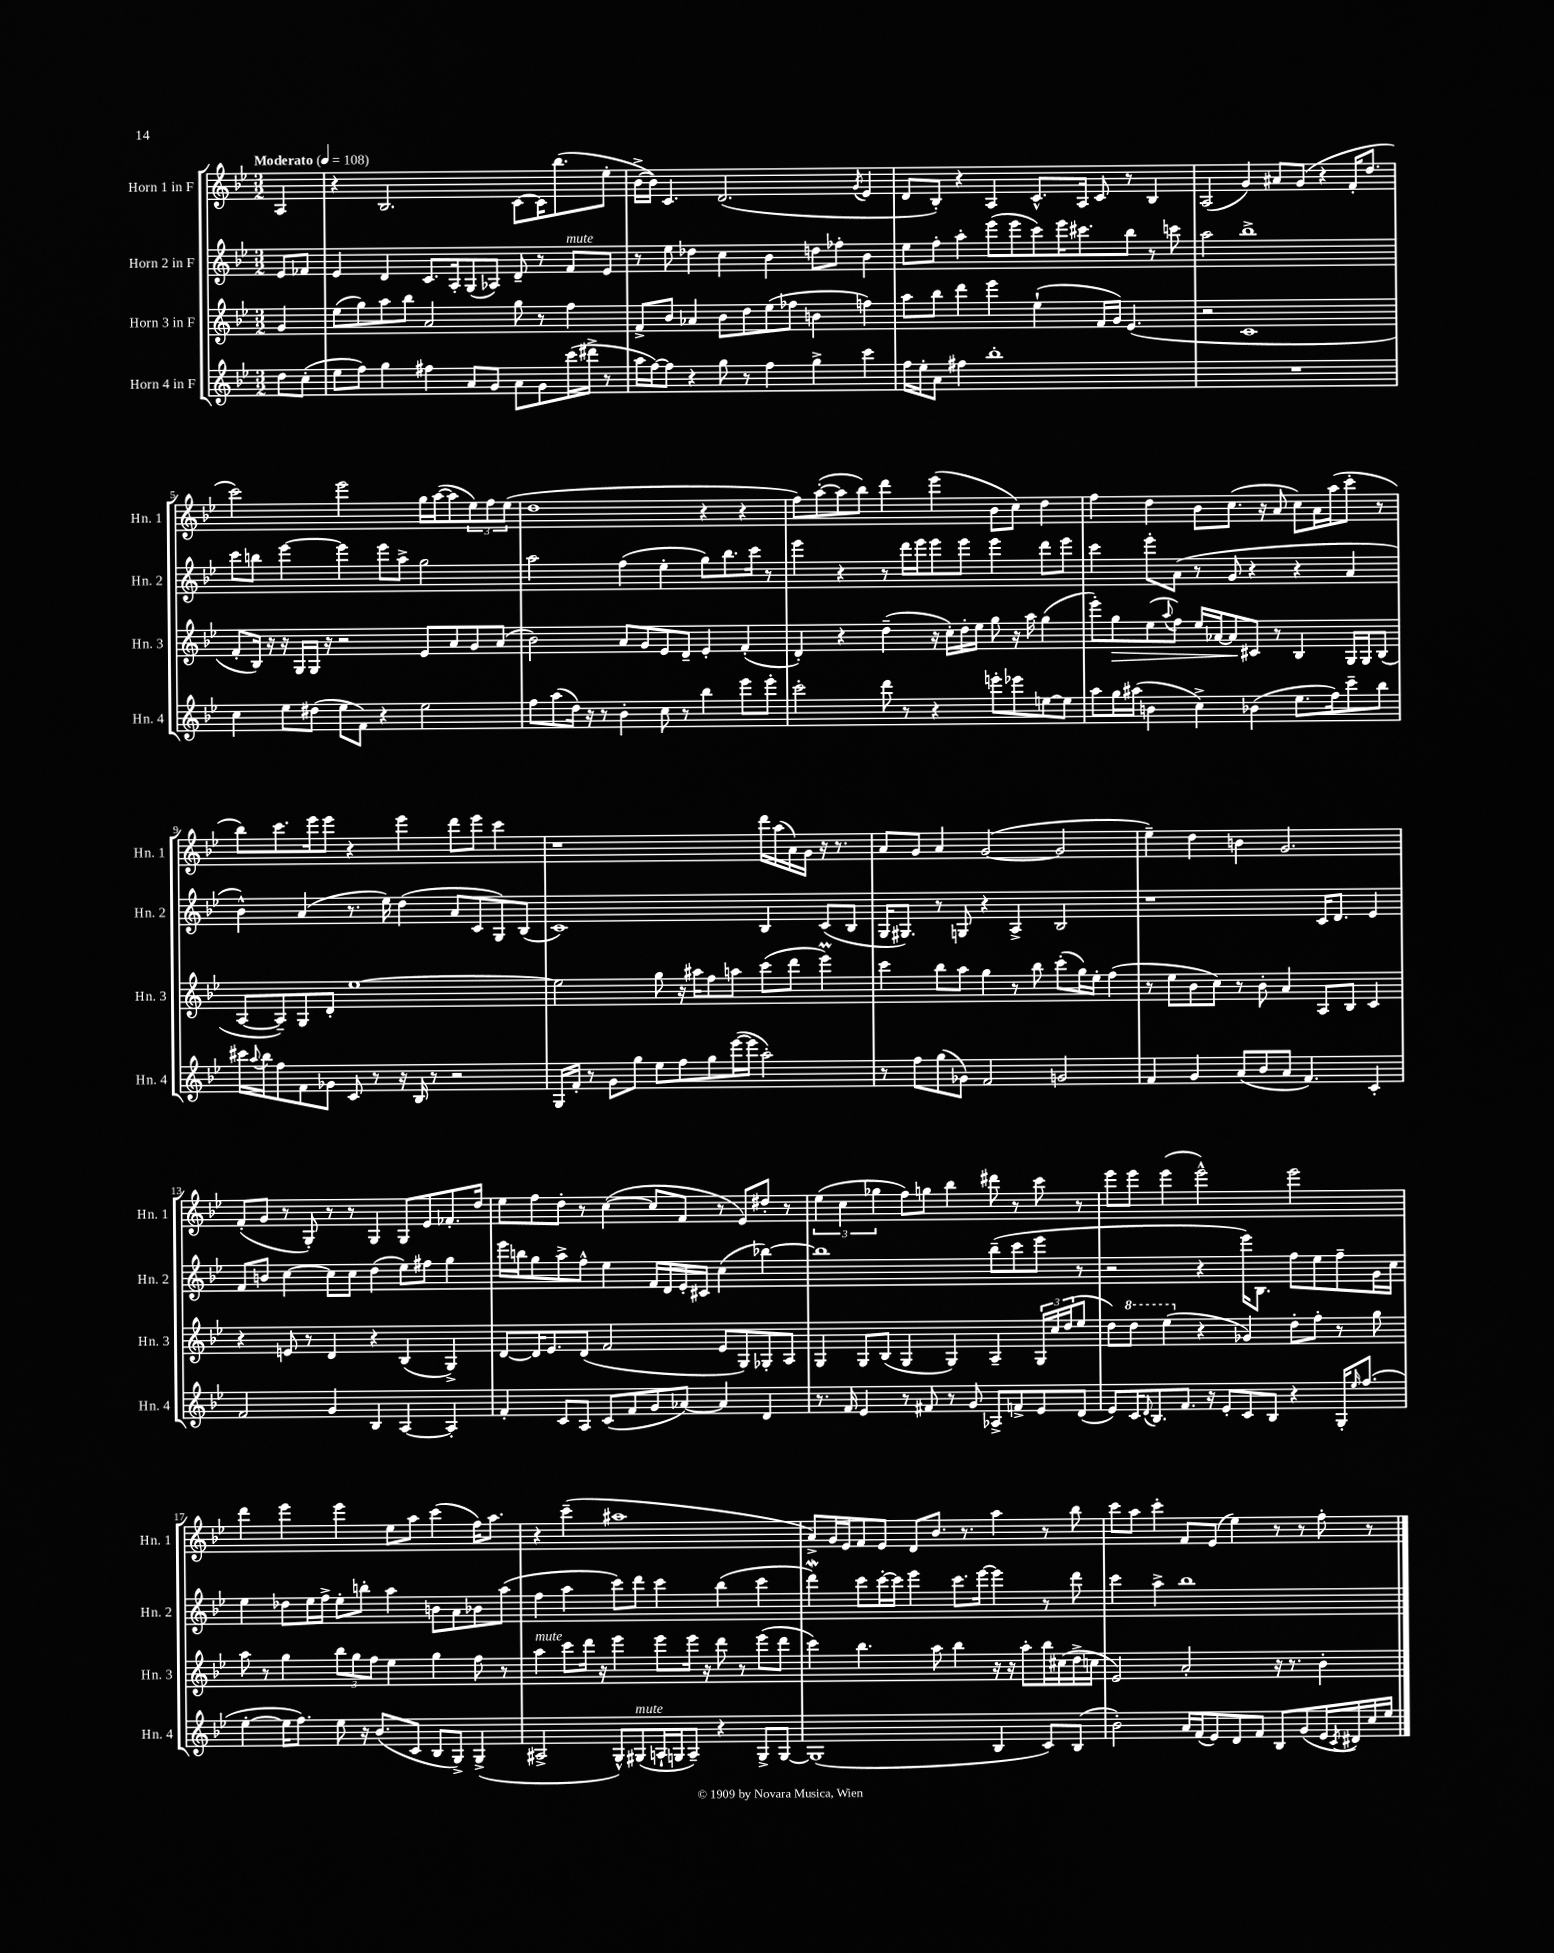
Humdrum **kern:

**kern	**kern	**kern	**kern
*staff4	*staff3	*staff2	*staff1
*clefG2	*clefG2	*clefG2	*clefG2
*k[b-e-]	*k[b-e-]	*k[b-e-]	*k[b-e-]
*M3/2	*M3/2	*M3/2	*M3/2
*MM108	*MM108	*MM108	*MM108
8dd\L	4g/	8e-/L	4A/
(8cc'\J	.	8f-/J	.
=	=	=	=
8ee-\L	(8ee-\L	4e-/	4r
8ff\J)	8gg\)	.	.
4gg\	8aa\	4d/	2.B-/
.	8bb-\J	.	.
4ff#\	2a/	8.c/L	.
.	.	16A'/k	.
8a/L	.	(8G/	.
8g/J	.	8A-/J)	.
8a\L	8gg\	8d~/	[8c\L
8g\	8r	8r	16c\]K
.	.	.	(8.bb-\
(16ccc\L	4ff\	8f/L	.
16ddd#^\JJ	.	.	.
8r	.	8e-/J	8ee-'\J
=	=	=	=
16aa\LL	8f^/L	8r	[16b-^\LL
[16ff\J)	.	.	16b-\]JJ)
8ff\]J	8b-/J	8ee-\	4.c/
4r	4a-/	4dd-\	.
8gg\	8b-\L	4cc\	(2.d/
8r	8dd\	.	.
4ff\	(8ee-\	4b-\	.
.	8ff-\J	.	.
4gg^\	4b\	8dd\L	.
.	.	8ff-'\J	.
.	.	.	8qg/
4ccc\	4ff\)	4b-\	4e-/
=	=	=	=
16ff\LL	8aa\L	8ee-\L	8d/L
16ee-'\J	.	.	.
8a\J	8bb-\J	8ff'\J	8B-'/J)
4ff#\	4ddd\	4aa'\	4r
1bb-'	4eee-\	(8eee-\L	4A/
.	.	8eee-\	.
.	(4ee-`\	8ccc\)	8.c^^/L
.	.	16eee-\K	.
.	.	8.ccc#\	16A/Jk
.	16f/LL	.	8c/
.	16g/JJ)	.	.
.	(4.e-/	8bb-\J	8r
.	.	8r	4B-/
.	.	8ccc\	.
=	=	=	=
1.r	2r	2aa\	(2A/
.	1c	1bb-^	4g/)
.	.	.	8a#/L
.	.	.	(8g/J
.	.	.	4r
.	.	.	16f'/LK
.	.	.	8.dd/J
=	=	=	=
4cc\	8f'/L	8ccc\L	2ccc\)
.	16B-/Jk)	8bb\J	.
.	16r	.	.
8ee-\L	16r	[4eee-\	.
.	16G/LL	.	.
(8dd#\J	16G/JJ	.	.
.	16r	.	.
8ee-\L	2r	4eee-\]	2eee-\
8f\J)	.	.	.
4r	.	8eee-\L	.
.	.	8aa^\J	.
2ee-\	8e-/L	2gg\	16gg\LL
.	.	.	([16aa\J
.	8a/	.	8aa\]
.	8g/	.	12ee-\)
.	.	.	12ff\
.	(8a/J	.	.
.	.	.	(12ee-\J
=	=	=	=
8ff\L	2b-\)	2aa\	1dd
(8aa\	.	.	.
16dd\Jk)	.	.	.
16r	.	.	.
8r	.	.	.
4b-'\	8a/L	(4ff\	.
.	8g/	.	.
8cc\	8e-/	4ee-'\	.
8r	8d~/J	.	.
4bb-\	4e-'/	8gg\L)	4r
.	.	8.bb-\	.
8eee-\L	(4f'/	.	4r
.	.	16ccc\Jk	.
8eee-'\J	.	8r	.
=	=	=	=
2ccc'\	4d'/)	4eee-\	8ff\L)
.	.	.	([8aa'\
.	4r	4r	8aa\]
.	.	.	8bb-\J)
8ddd\	(4dd~\	8r	4ddd\
8r	.	16ddd\LL	.
.	.	16eee-\J	.
4r	16r	8eee-\	(4eee-\
.	16cc'\LL)	.	.
.	16dd'\	8eee-\J	.
.	16ee-\JJ	.	.
8eee'\L	8gg\	4eee-\	8b-\L
8eee-\	16r	.	8cc\J)
.	16aa\	.	.
[8ee\	(4gg\	8ddd\L	4dd\
8ee\]J	.	8eee-\J	.
=	=	=	=
8aa\L	8eee-'\L)	4ccc\	4ff\
16gg\L	8gg\	.	.
(16aa#\JJ	.	.	.
4b\	(8ee-\	8eee-'\L	4dd\
.	8qqaa/	.	.
.	8ff\J)	(8a\J	.
4cc^\)	16ee-/LL	8r	8b-\L
.	[16a-/J	.	.
.	8a-/]	8g/	(8.cc\J
(4b-\	8c#/J	4r	.
.	.	.	16r
.	8r	.	8a/
8.ee-\L	4B-/	4r	8cc\L)
.	.	.	16a\L
16ff\k)	.	.	(16aa\J
8ccc~\	16G/LL	4a/	8ccc'\J
.	16G/J	.	.
8bb-\J	(8B-/J	.	8r
=	=	=	=
16ccc#\LL	[8A/L	4b-^^\)	8bb-\L)
8qqaa/	.	.	.
16bb-\J	.	.	.
8ff\	8A~/])	.	8.ccc\
8f\	8G/	(4a/	.
.	.	.	16eee-\k
8g-\J	8d'/J	.	8eee-\J
8c/	[1ee-	8.r	4r
8r	.	.	.
.	.	16ee-\)	.
16r	.	(4dd\	4eee-\
16B-/	.	.	.
8r	.	.	.
2r	.	8a/L	8ddd\L
.	.	8c/	8eee-\J
.	.	8G/)	4ccc\
.	.	(8B-/J	.
=	=	=	=
16G/LL	2ee-\]	1c)	1r
16f'/JJ	.	.	.
8r	.	.	.
8g\L	.	.	.
8gg\J	.	.	.
8ee-\L	8gg\	.	.
8ff\	16r	.	.
.	16aa#\LK	.	.
8gg\	8ff\	.	.
([16eee-\L	8aa\J	.	.
16eee-\]JJ	.	.	.
2aa'\)	(8ccc\L	4B-/	16ddd\LL
.	.	.	(16aa\
.	8ddd\J	.	16a\)
.	.	.	16g\JJ
.	4eee-\)	(8c/L	16r
.	.	.	8.r
.	.	8B-/J	.
=	=	=	=
8r	4ccc\	16G/LK	8a/L
.	.	8.G#/J)	.
8ff\L	.	.	8g/J
(8gg\	8bb-\L	8r	4a/
8g-\J)	8aa\J	8G/	.
2f/	4gg\	4r	([2g/
.	8r	4A^/	.
.	8bb-\	.	.
2g/	(8ccc'\L	2B-/	2g/]
.	16gg\L)	.	.
.	16ee-'\JJ	.	.
.	(4ff\	.	.
=	=	=	=
4f/	8r	1r	4ee-~\)
.	8ee-\L	.	.
4g/	8b-\	.	4dd\
.	8cc\J)	.	.
(8a/L	8r	.	4b\
8b-/	8b-'\	.	.
8a/J	4a/	.	2.g/
4.f/)	.	.	.
.	8A/L	16c/LK	.
.	.	8.d/J	.
.	8B-/J	.	.
4c'/	4c/	4e-/	.
=	=	=	=
2f/	4r	8f/L	(8f'/L
.	.	8b/J	8g/J
.	8e/	[4cc\	8r
.	8r	.	8G'/)
4g/	4d/	8cc\]L	8r
.	.	8cc\J	8r
4B-/	4r	(4dd\	4G/
[4A/	(4B-/	8ee-\L)	8G/L
.	.	8ff#\J	8e-/
4A'/]	4G^/)	4gg\	8.f-'/
.	.	.	16dd/Jk
=	=	=	=
4f'/	[8d/L	16eee-\LL	8ee-\L
.	.	16bb\J	.
.	16d/]K	8gg\	8ff\
.	8.e-/	.	.
8c/L	.	8aa^\	8dd'\J
8A/J	(8d/J	8ff^^\J	8r
(8c/L	2f/	4ee-\	([4cc\
8f/	.	.	.
8g/	.	16f/LL	8cc/]L
.	.	16d/	.
[8a-/J)	.	16e-'/	8f/J
.	.	16c#/JJ	.
4a-/]	8e-/L	(4cc\	8r
.	8G/)	.	8e-/L)
4d/	8G-'/	[4bb-\)	8dd#'/J
.	8A/J	.	8r
=	=	=	=
8.r	4G/	1bb-]	(6ee-\
.	.	.	6cc\
16f/	.	.	.
4e-/	8G/L	.	.
.	.	.	6gg-\
.	(8B-/J	.	.
8r	4G/	.	8ff\L)
8f#/	.	.	8gg\J
8r	4G/)	.	4bb-\
8g/	.	.	.
8A-^/L	4A~/	(8bb-~\L	8ddd#\
8f^/	.	8ccc\	8r
8e-/	24G/LL	8eee-\J	8ccc\
.	24cc/	.	.
.	(24dd/J	.	.
(8d/J	8ee-/J	8r	8r
=	=	=	=
8e-/L)	8dd\L)	2r	8eee-\L
16c/K	8ddd\J	.	8eee-\J
8qqd/	.	.	.
8.B-/	.	.	.
.	(4eee-\	.	(4eee-\
8.f/J	.	.	.
.	4r	4r	2eee-^^\)
16r	.	.	.
8e-'/L	.	.	.
8c/	4g-/)	16eee-\LK)	.
.	.	8.B-\J	.
8B-/J	.	.	.
4r	8dd'\L	8ff\L	2eee-\
.	8ff'\J	8ee-\	.
16G'/LK	8r	8ff~\	.
16qqee-/	.	.	.
(8.ff/J	.	.	.
.	8gg\	16g\L	.
.	.	16cc\JJ	.
=	=	=	=
[4ee-'\	8aa\	4ee-\	4ddd\
.	8r	.	.
16ee-\]LK	4gg\	8dd-\L	4eee-\
8.ff\J)	.	.	.
.	.	16ee-\L	.
.	.	16ff^\JJ	.
8ee-\	12bb-\L	8ee-'\L	4eee-\
.	12gg\	.	.
16r	.	8bb'\J	.
.	12ff\J	.	.
(8.b-/L	.	.	.
.	4ee-\	4aa\	8ee-\L
8c/J	.	.	8aa\J
8B-/L	4gg\	8b\L	(4ccc\
8G^/J)	.	8a\	.
(4G^/	8ff\	8b-\	16ff\LK)
.	.	.	8.aa\J
.	8r	(8aa\J	.
=	=	=	=
2A#^/	4aa\	4ff\	4r
.	8ccc\L	4aa\	(4ccc~\
.	16ddd\Jk	.	.
.	16r	.	.
8G^^/L)	4eee-\	8ccc\L)	1aa#
(8G#/	.	8ddd\J	.
16A`/L	8eee-\L	4ccc\	.
16G/J	.	.	.
8A~/J)	16eee-\Jk	.	.
.	16r	.	.
4r	8ddd\	(4bb-\	.
.	8r	.	.
8G^/L	(8eee-\L	4ccc\	.
[8G/J	8ddd\J	.	.
=	=	=	=
(1G]	4ccc\)	4ddd\)	8a^/L)
.	.	.	16g/L
.	.	.	16e-/J
.	4.bb-\	8ccc\L	8f/
.	.	[16ccc'\L	8e-/J
.	.	16ccc\]JJ	.
.	.	4eee-\	8d/L
.	8aa\	.	8.b-/J
.	4bb-\	8.ccc\L	.
.	.	.	8.r
.	.	[16eee-\Jk	.
4B-/	16r	4eee-\]	4aa\
.	16r	.	.
.	8aa'\L	.	.
8c/L)	16bb-\L	8r	8r
.	(16cc#\	.	.
(8B-/J	16dd^\	8ddd\	8bb-\
.	16cc\JJ	.	.
=	=	=	=
2b-'\)	2e-/)	4ccc\	8ccc\L
.	.	.	8aa\J
.	.	4aa^\	4ccc'\
16a/LL	2a'/	1bb-	8f/L
(16f/J	.	.	.
8e-/)	.	.	(8e-/J
8d/	.	.	4ee-\)
8f/J	.	.	.
8B-/L	16r	.	8r
.	8.r	.	.
(8g/	.	.	8r
16e-/L	4b-'\	.	8ff'\
8qc/	.	.	.
16d#/)	.	.	.
16cc/	.	.	8r
16ee-/JJ	.	.	.
==	==	==	==
*-	*-	*-	*-
